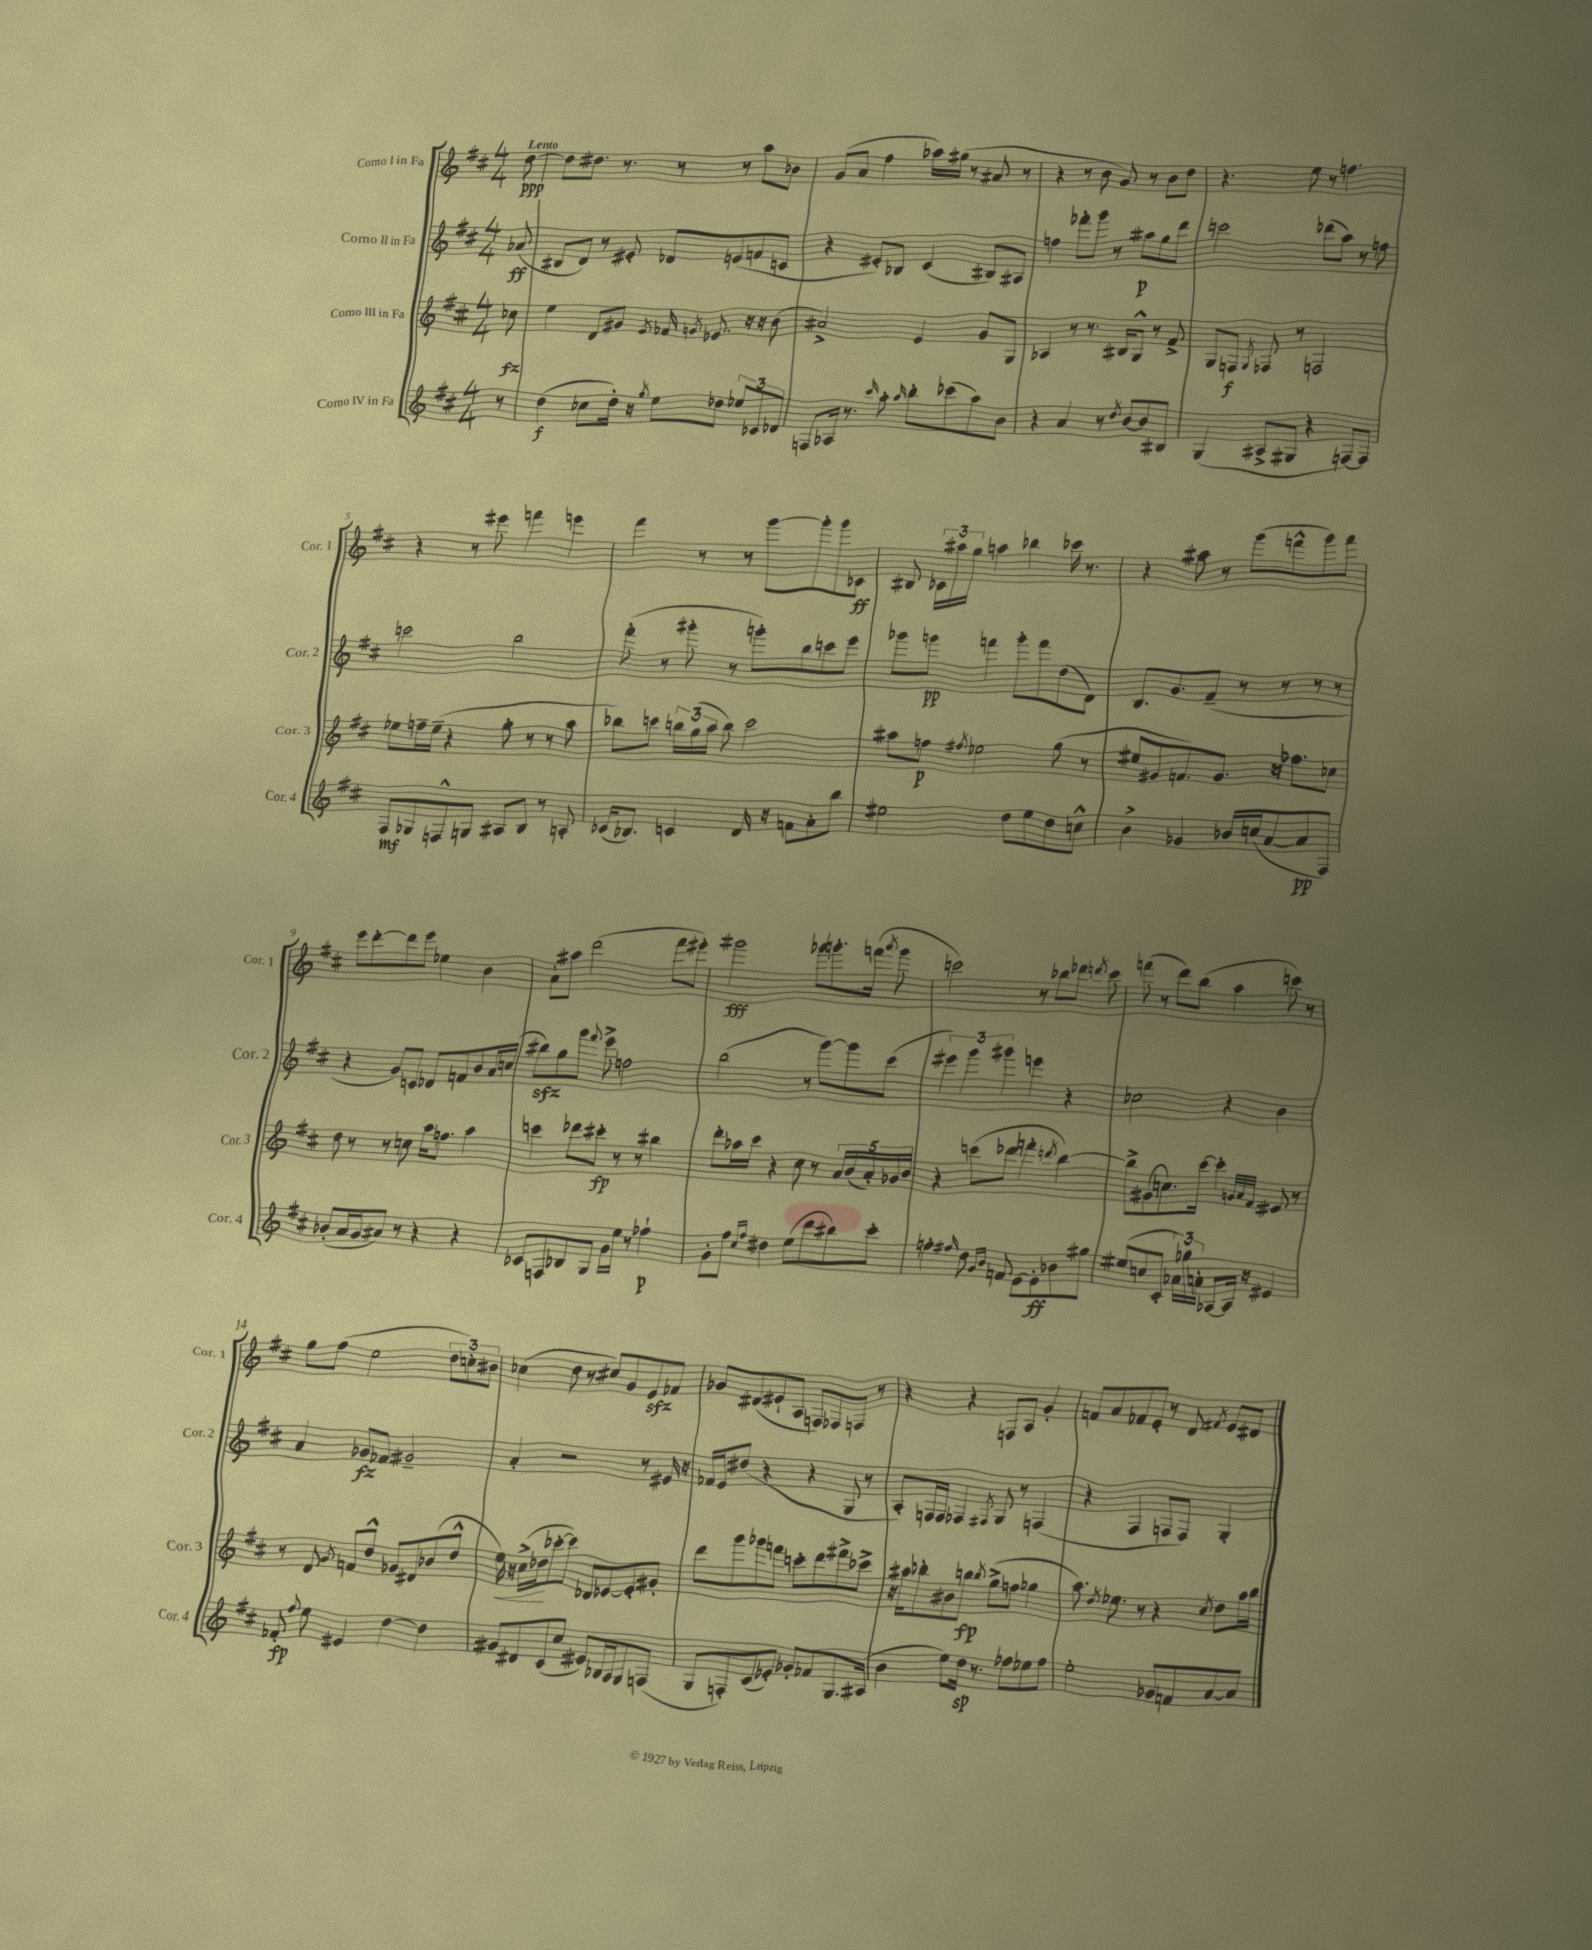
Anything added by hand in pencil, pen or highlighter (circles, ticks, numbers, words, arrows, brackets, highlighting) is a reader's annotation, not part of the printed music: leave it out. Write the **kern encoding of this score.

**kern	**kern	**kern	**kern
*staff4	*staff3	*staff2	*staff1
*clefG2	*clefG2	*clefG2	*clefG2
*k[f#c#]	*k[f#c#]	*k[f#c#]	*k[f#c#]
*M4/4	*M4/4	*M4/4	*M4/4
8r	8cc-	(8a-	[8dd
=	=	=	=
(4dd	4ee	8B#	8dd]
.	.	8d)	8.dd#
8cc-	8d	8r	.
.	.	.	8.r
16dd')	8g#	8e#'	.
16r	.	.	.
8qgg	8qe	.	.
8ee	16f-	8d-	8r
.	8qg	.	.
.	8.e-	.	.
8dd-	.	(8e	8r
12ee-	16r	8f	8aa
.	16r	.	.
12c-	.	.	.
.	(8b	8c	8b-
12d-	.	.	.
=	=	=	=
8F	2a#^)	4r	(8g
16A-	.	.	8a
8.r	.	.	.
.	.	8e#')	4ff#
16qqccc#	.	.	.
8aa'	.	8B-	.
16qqaa	.	.	.
8bb'	4e	(4c#	16aa-)
.	.	.	(16gg#
(8ccc-	.	.	8r
8aa)	8g	8B#)	8a#
8b	8G	8A#	8r
=	=	=	=
4r	4A-	4ff	4r
4a	8r	8fff-'	8r
.	8.r	8ggg	8b
8r	.	8r	8g)
.	16B#	.	.
8qdd	.	.	.
[8b	8G^^	8aa#	8r
8b]	8r	8gg	8b
8B#	8f#^	8ddd	8dd
=	=	=	=
(4G	8G	2ccc	4.r
.	8F	.	.
.	8qG	.	.
8A#^	8F-	.	.
8G#	8r	.	8ee
4r	2F	(8ddd-	8r
.	.	8aa)	4.ff
[8F)	.	8r	.
8F]	.	8ff	.
=	=	=	=
8F#	8ee-	2ccc	4r
8G-	16ff~	.	.
.	(16ee-~	.	.
8F^^	4r	.	8r
8G	.	.	8eee#
8A#	8gg'	2bb	4fff
8B	8r	.	.
8r	8r	.	4eee
8A'	8aa	.	.
=	=	=	=
(16c-	8bb-)	(8fff#'	4fff#
8.B-)	.	.	.
.	8ccc	8r	.
4c	24bb	8ggg#'	8r
.	(24gg	.	.
.	24aa	.	.
.	8bb)	8r	8r
16d	2ccc	8ggg')	[8ggg
16r	.	.	.
8f	.	8bb	8ggg']
8a'	.	8ccc	8ggg
8bb	.	8eee	8c-
=	=	=	=
2ee#	8aa#	8ggg-	8B#
.	8ff	8ggg	24c-
.	.	.	24aa#
.	.	.	24gg
.	8qff#	.	.
.	2ee-	4fff	4aa
8dd	.	8ggg'	4bb-
8ee#	.	8fff	.
8dd	(8gg	(8dd	16ccc-
.	.	.	8.r
8cc^^	8r	8d)	.
=	=	=	=
4b^	8ee#	8.B	4r
.	8g#	.	.
.	.	8.g	.
4g-	8.f)	.	8aa#
.	.	(8f#~	8r
.	8.g#	.	.
16b-	.	8r	(8ggg
(16cc	.	.	.
[8a	16r	8r	8fff^^
.	8.ff-	.	.
8a]	.	8r	8ggg)
8F#)	8cc-	8r	8fff
=	=	=	=
(8b-'	8dd	4r	8eee
16a	8r	.	[8ddd'
16g	.	.	.
8a#)	8r	8g)	8ddd]
8r	8cc	8c	8eee
4r	16aa	8d-	4ee-
.	8.ff	.	.
.	.	8f	.
4r	4aa	8b	4b
.	.	16a	.
.	.	(16cc	.
=	=	=	=
8c-	4ccc	8bb#)	8a`
8F	.	8gg	8aa#
8B-	8ddd-	8ggg	(2ddd
.	.	8qqfff#	.
8G	8ccc#'	8eee^	.
16g	8r	2ff	.
16ee	.	.	.
8r	8r	.	.
4ff-`	4bb#	.	8fff#
.	.	.	8eee#')
=	=	=	=
8g'	8ddd'	(2bb	2ggg#
8ff#	16aa-	.	.
.	16ccc#	.	.
16qqcc#	.	.	.
16qqff#	.	.	.
4dd#	4r	.	.
(8ee	8cc#	8r	8ggg-
8ddd	8r	[8ggg)	8.ggg'
8bb#)	20a	8ggg]	.
.	(20b	.	.
.	.	.	(16fff
.	20a')	.	.
.	.	.	8qaaa
8ccc#'	.	(8ccc#	8ggg
.	20g-	.	.
.	20b	.	.
=	=	=	=
4ff'	4r	6eee#)	2ccc)
.	.	6ggg	.
16qqff#	.	.	.
8dd	(8ccc	.	.
.	.	6ggg#	.
16qqg	.	.	.
16qqb	.	.	.
8f	8ddd-	.	.
[8e	4fff'	4eee	8r
8e']	.	.	8bb-
.	8qddd	.	.
8b-	[4bb)	4r	8ddd-
.	.	.	8qddd
8gg#	.	.	8ccc
=	=	=	=
(8ee#	8bb^]	2cc-	(8fff
8cc	(8g#	.	8r
8c#'	8.cc)	.	8ddd)
24a-)	.	.	(8bb
24gg-	.	.	.
.	[16ccc#	.	.
24a'	.	.	.
[8A-	4ccc#']	4r	4aa
16A-]	.	.	.
16r	.	.	.
.	32qqg	.	.
.	32qqa	.	.
.	32qqf#	.	.
4e#	8e#	4b	8ccc)
.	8r	.	8r
=	=	=	=
8f-'	8r	4a	8gg
8qqff#	.	.	.
8ee	8d	.	(8ff#
.	8qg	.	.
4e#	8f	8g-	2ee
.	8dd^^	8f-	.
[4dd	8g-	2g#~	.
.	8d#	.	.
4dd]	(8b-	.	12dd
.	.	.	12cc')
.	8dd^^	.	.
.	.	.	12b#
=	=	=	=
8g#	16ee)	4a'	(4cc-
.	16r	.	.
8d#	(16cc#^	.	.
.	16dd-	.	.
(8c#	[8ccc-'	2r	8dd
8cc#	8ccc-])	.	8r
8e#)	8d-	.	8cc#)
16B-	[8e-	.	8g
16A	.	.	.
8G	8e-']	8r	8e
(8F	8g#'	16e#	8f-
.	.	16r	.
=	=	=	=
8G	8ddd	16f-	8g-
.	.	16e	.
8F')	8ggg	(8dd#	(8d#
(8c#	8ggg-	4r	8e#`
8e-')	8fff	.	8A
8g-'	8ccc'	4r	8F)
8f-	8ddd	.	8F-
8.G	8fff#^	8G	8F
.	8ccc-^	8r	8r
(16A#	.	.	.
=	=	=	=
4b	16r	8A')	4r
.	16aa#	.	.
.	8bb-'	16F	.
.	.	16F	.
8ee)	8b#	4F-	4r
16dd	8bb	.	.
8.r	.	.	.
.	8qbb	8qF#	.
.	(8gg^	8G	8F
8ff-	8ff	8r	8A
8ee-	4gg-	(4F	4g'
8ff-	.	.	.
=	=	=	=
2ee'	8.aa)	4r	8f
.	.	.	8a
.	8qdd	.	.
.	8.ee-	.	.
.	.	4F#	8f-
.	8r	.	8e'
8g-	4r	8F	8r
8f	.	8F)	8d
.	8qcc#	.	8qf#
[8a	8dd	4G'	8e
8a]	16aa	.	8d#
.	16bb	.	.
==	==	==	==
*-	*-	*-	*-
